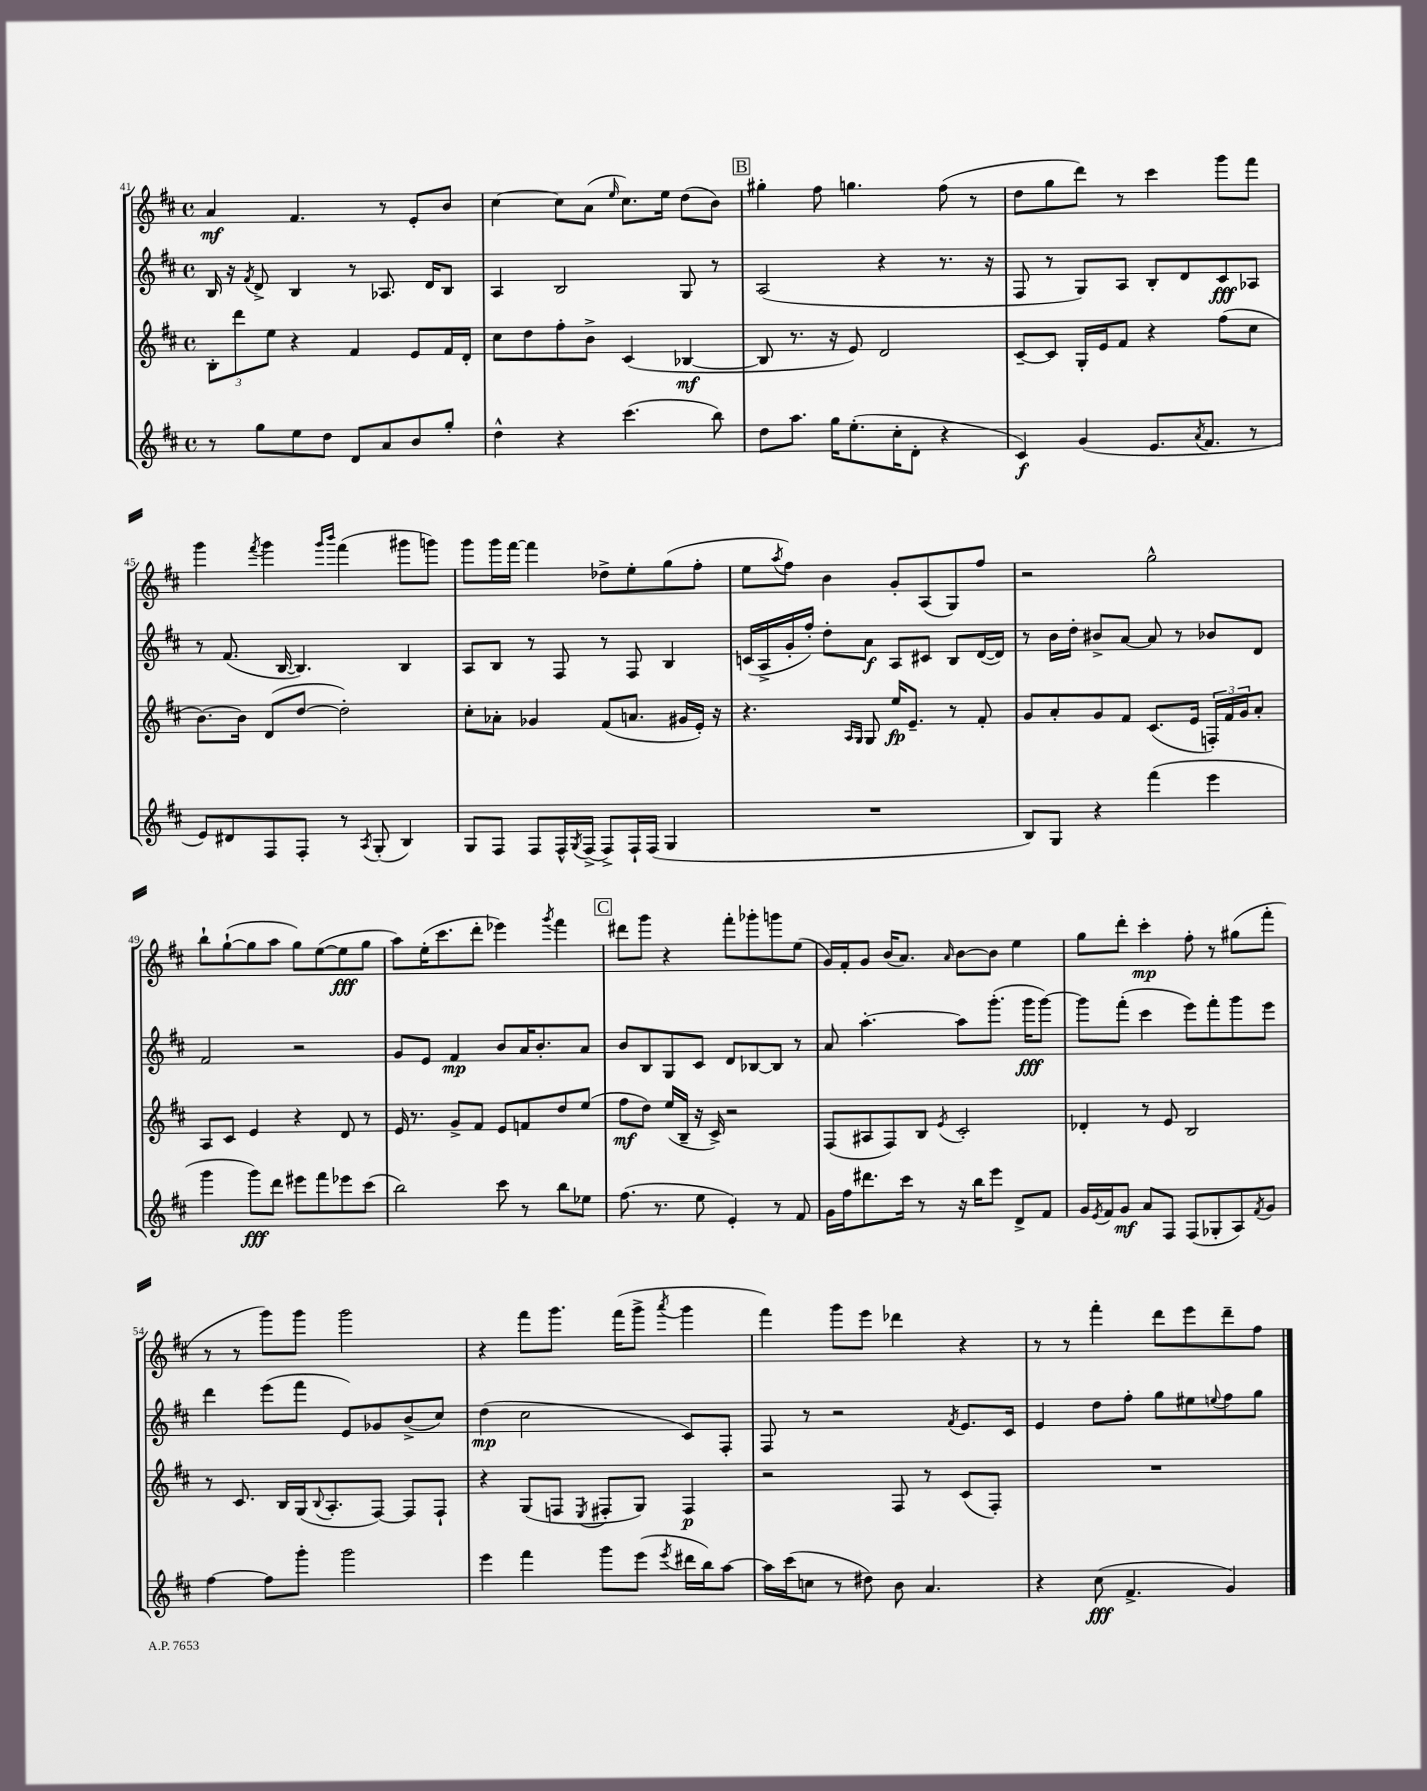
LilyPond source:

<<
\new StaffGroup <<
\new Staff = "s0" {
    \clef treble \key d \major \defaultTimeSignature \time 4/4
    a'4\mf fis'4. r8 e'8-. b'8 |
    cis''4~ cis''8 a'8( \grace { e''16 } cis''8.) e''16 d''8( b'8) |
    \mark \markup { \box "B" } gis''4-. fis''8 g''4. fis''8( r8 |
    d''8 g''8 d'''8) r8 cis'''4 g'''8 fis'''8 |
    g'''4 \acciaccatura { fis'''8 } g'''4 \grace { g'''16 b'''16 } fis'''4( gis'''8 g'''8) |
    g'''8 g'''16 fis'''16~ fis'''4 des''8-> e''8-. g''8( fis''8-. |
    e''8 \acciaccatura { a''8 } fis''8) b'4 g'8-. a8( g8) fis''8 |
    r2 g''2-^ |
    b''8-! g''8~-!( g''8 a''8 g''8) e''8~( e''8\fff g''8 |
    a''8) e''16-.( cis'''8. d'''8-. ees'''4) \acciaccatura { g'''8 } fis'''4 |
    \mark \markup { \box "C" } dis'''8 g'''8 r4 fis'''8-. ges'''8-. g'''8 e''8( |
    g'16) fis'16-. g'8 b'16( a'8.) \grace { a'16 } b'8~ b'8 e''4 |
    g''8 d'''8-. cis'''4-.\mp fis''8-. r8 gis''8( fis'''8-. |
    r8 r8 g'''8) g'''8 g'''2 |
    r4 fis'''8 g'''8. fis'''16( g'''8-> \acciaccatura { a'''8 } g'''4 |
    fis'''4) g'''8 e'''8 des'''4 r4 |
    r8 r8 fis'''4-. d'''8 e'''8 d'''8-- fis''8 \bar "|." |
}
\new Staff = "s1" {
    \clef treble \key d \major \defaultTimeSignature \time 4/4
    b16 r16 \acciaccatura { fis'8 } d'8-> b4 r8 aes8. d'16 b8 |
    a4 b2 g8 r8 |
    \mark \markup { \box "B" } a2( r4 r8. r16 |
    fis8 r8 g8) a8 b8-. d'8 cis'8\fff aes8 |
    r8 fis'8.( b16~ b4.) b4 |
    a8 b8 r8 fis8 r8 fis8 b4 |
    c'16( a16-> g'16-. fis''16-.) d''8-. a'8\f a8 cis'8 b8 d'16~( d'16) |
    r8 b'16 d''16-. bis'8-> a'8~ a'8 r8 bes'8 d'8 |
    fis'2 r2 |
    g'8 e'8 fis'4\mp b'8 a'16 b'8.-. a'8 |
    \mark \markup { \box "C" } b'8 b8 g8 cis'8 d'8 bes8~ bes8 r8 |
    a'8 a''4.~-. a''8 g'''8.-.( g'''16\fff g'''8~) |
    g'''8 fis'''8-.( cis'''4 e'''8) fis'''8-. g'''8 e'''8 |
    d'''4 e'''8( fis'''8 e'8) ges'8 b'8->( cis''8) |
    d''4\mp( cis''2 cis'8) fis8-. |
    fis8 r8 r2 \acciaccatura { fis'8 } e'8. cis'16 |
    e'4 d''8 fis''8-. g''8 eis''8 \appoggiatura { e''8 } fis''8 g''8 \bar "|." |
}
\new Staff = "s2" {
    \clef treble \key d \major \defaultTimeSignature \time 4/4
    \tuplet 3/2 { b8-. d'''8 e''8 } r4 fis'4 e'8 fis'16 d'16-. |
    cis''8 d''8 fis''8-. b'8-> cis'4( bes4~\mf |
    \mark \markup { \box "B" } bes8 r8. r16 e'8) d'2 |
    cis'8~-- cis'8 g16-. e'16 fis'8 r4 fis''8( cis''8 |
    b'8.~) b'16 d'8( d''8~ d''2-.) |
    cis''8-. aes'8-. ges'4 fis'8( a'8. gis'16 e'16-.) r16 |
    r4. \grace { a16 g16 } g8 e''16\fp e'8.-- r8 fis'8-. |
    g'8 a'8-. g'8 fis'8 cis'8.( e'16 \tuplet 3/2 { f16-.) fis'16 g'16 } a'8-. |
    a8 cis'8 e'4 r4 d'8 r8 |
    e'16 r8. g'8-> fis'8 e'8 f'8 d''8 e''8( |
    \mark \markup { \box "C" } fis''8\mf d''8) e''16( b16-- r16 cis'16->) r2 |
    fis8( ais8 fis8) b8 \acciaccatura { e'8 } cis'2-. |
    des'4-. r8 e'8 b2 |
    r8 cis'8. b16 g16( \appoggiatura { b8 } a8.-. fis8~) fis8 fis8-! |
    r4 g8( f8 \acciaccatura { e8 } fis8-. g8) fis4\p |
    r2 fis8 r8 cis'8( fis8-.) |
    R1 \bar "|." |
}
\new Staff = "s3" {
    \clef treble \key d \major \defaultTimeSignature \time 4/4
    r8 g''8 e''8 d''8 d'8 a'8 b'8 g''8-. |
    d''4-^ r4 cis'''4.( b''8) |
    \mark \markup { \box "B" } d''8 a''8. g''16 e''8.-.( cis''16-. d'8-. r4 |
    cis'4\f) g'4( e'8. \acciaccatura { a'8 } fis'8. r8 |
    e'8) dis'8 fis8 fis8-. r8 \acciaccatura { a8 } g8-.( b4) |
    g8 fis8 fis8 fis16-^ \acciaccatura { g8 } fis16->( fis8->) fis16-! fis16( g4 |
    R1 |
    b8) g8 r4 fis'''4( e'''4 |
    g'''4 g'''8\fff) d'''8 eis'''8 fis'''8 ees'''8 cis'''8( |
    b''2) cis'''8 r8 b''8 ees''8 |
    \mark \markup { \box "C" } fis''8.( r8. e''8 e'4-.) r8 fis'8 |
    g'16 fis''16 dis'''8. cis'''16 r8 r16 b''16 e'''8 d'8-> fis'8 |
    g'16 \acciaccatura { e'8 } fis'16 g'8\mf a'8 fis8 fis8( ges8-. a8) \acciaccatura { fis'8 } g'8 |
    fis''4~ fis''8 g'''8-. g'''2 |
    e'''4 fis'''4 g'''8 e'''8( \acciaccatura { e'''8 } dis'''16 b''16) a''8~ |
    a''16 cis'''16( c''8 r8 dis''8) b'8 a'4. |
    r4 cis''8\fff( fis'4.-> g'4) \bar "|." |
}
>>
>>
\layout { \context { \Score currentBarNumber = #41 } }
